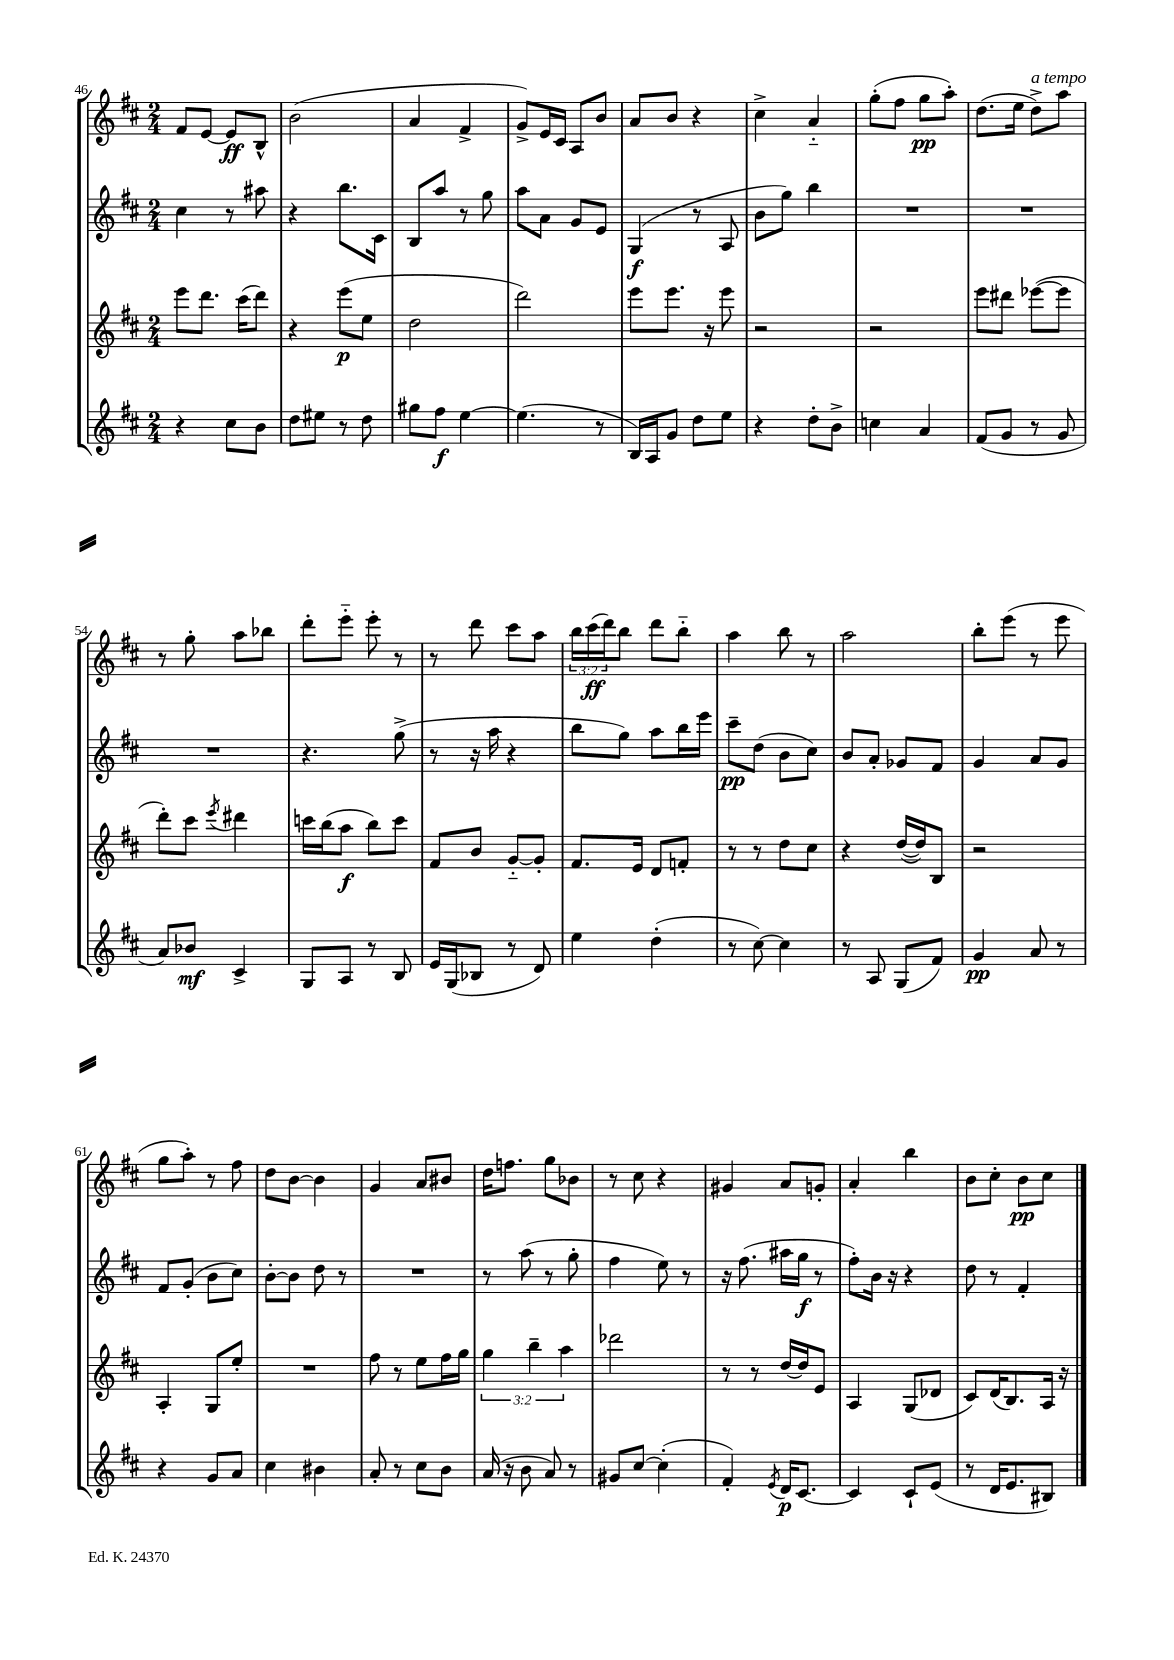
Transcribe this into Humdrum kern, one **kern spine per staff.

**kern	**kern	**kern	**kern
*staff4	*staff3	*staff2	*staff1
*clefG2	*clefG2	*clefG2	*clefG2
*k[f#c#]	*k[f#c#]	*k[f#c#]	*k[f#c#]
*M2/4	*M2/4	*M2/4	*M2/4
4r	8eee	4cc#	8f#
.	8.ddd	.	[8e
8cc#	.	8r	8e]
.	(16ccc#	.	.
8b	8ddd)	8aa#	8B^^
=	=	=	=
8dd	4r	4r	(2b
8ee#	.	.	.
8r	(8eee	8.bb	.
8dd	8ee	.	.
.	.	16c#	.
=	=	=	=
8gg#	2dd	8B	4a
8ff#	.	8aa	.
[4ee	.	8r	4f#^
.	.	8gg	.
=	=	=	=
(4.ee]	2ddd)	8aa	8g^)
.	.	8a	16e
.	.	.	16c#
.	.	8g	8A
8r	.	8e	8b
=	=	=	=
16B)	8eee	(4G	8a
16A	.	.	.
8g	8.eee	.	8b
8dd	.	8r	4r
.	16r	.	.
8ee	8eee	8A	.
=	=	=	=
4r	2r	8b	4cc#^
.	.	8gg)	.
8dd'	.	4bb	4a'~
8b^	.	.	.
=	=	=	=
4cc	2r	2r	(8gg'
.	.	.	8ff#
4a	.	.	8gg
.	.	.	8aa')
=	=	=	=
(8f#	8eee	2r	(8.dd
8g	8ddd#	.	.
.	.	.	16ee
8r	([8eee-	.	8dd^)
8g	8eee-]	.	8aa
=	=	=	=
8a)	8ddd')	2r	8r
8b-	8ccc#	.	8gg'
.	8qeee	.	.
4c#^	4ddd#	.	8aa
.	.	.	8bb-
=	=	=	=
8G	16ccc	4.r	8ddd'
.	(16bb	.	.
8A	8aa	.	8eee'~
8r	8bb)	.	8eee'
8B	8ccc	(8gg^	8r
=	=	=	=
16e	8f#	8r	8r
(16G	.	.	.
8B-	8b	16r	8ddd
.	.	16aa	.
8r	[8g'~	4r	8ccc#
8d)	8g']	.	8aa
=	=	=	=
4ee	8.f#	8bb	24bb
.	.	.	(24ccc#
.	.	.	24ddd)
.	.	8gg)	8bb
.	16e	.	.
(4dd'	8d	8aa	8ddd
.	8f'	16bb	8bb'~
.	.	16eee	.
=	=	=	=
8r	8r	8ccc#~	4aa
[8cc#)	8r	(8dd	.
4cc#]	8dd	8b	8bb
.	8cc#	8cc#)	8r
=	=	=	=
8r	4r	8b	2aa
8A	.	8a'	.
(8G	([16dd	8g-	.
.	16dd])	.	.
8f#)	8B	8f#	.
=	=	=	=
4g	2r	4g	8bb'
.	.	.	(8eee
8a	.	8a	8r
8r	.	8g	8eee
=	=	=	=
4r	4A'	8f#	8gg
.	.	(8g'	8aa')
8g	8G	8b	8r
8a	8ee'	8cc#)	8ff#
=	=	=	=
4cc#	2r	[8b'	8dd
.	.	8b]	[8b
4b#	.	8dd	4b]
.	.	8r	.
=	=	=	=
8a'	8ff#	2r	4g
8r	8r	.	.
8cc#	8ee	.	8a
8b	16ff#	.	8b#
.	16gg	.	.
=	=	=	=
(16a	6gg	8r	16dd
16r	.	.	8.ff
8b	.	(8aa	.
.	6bb~	.	.
8a)	.	8r	8gg
.	6aa	.	.
8r	.	8gg'	8b-
=	=	=	=
8g#	2ddd-	4ff#	8r
[8cc#	.	.	8cc#
(4cc#']	.	8ee)	4r
.	.	8r	.
=	=	=	=
4f#')	8r	16r	4g#
.	.	(8.ff#	.
.	8r	.	.
8qe	.	.	.
16d	[16dd	16aa#	8a
[8.c#	16dd]	16gg	.
.	8e	8r	8g'
=	=	=	=
4c#]	4A	8ff#')	4a'
.	.	16b	.
.	.	16r	.
8c#`	(8G	4r	4bb
(8e	8d-	.	.
=	=	=	=
8r	8c#)	8dd	8b
16d	(16d	8r	8cc#'
8.e	8.B)	.	.
.	.	4f#'	8b
8B#)	16A	.	8cc#
.	16r	.	.
==	==	==	==
*-	*-	*-	*-
